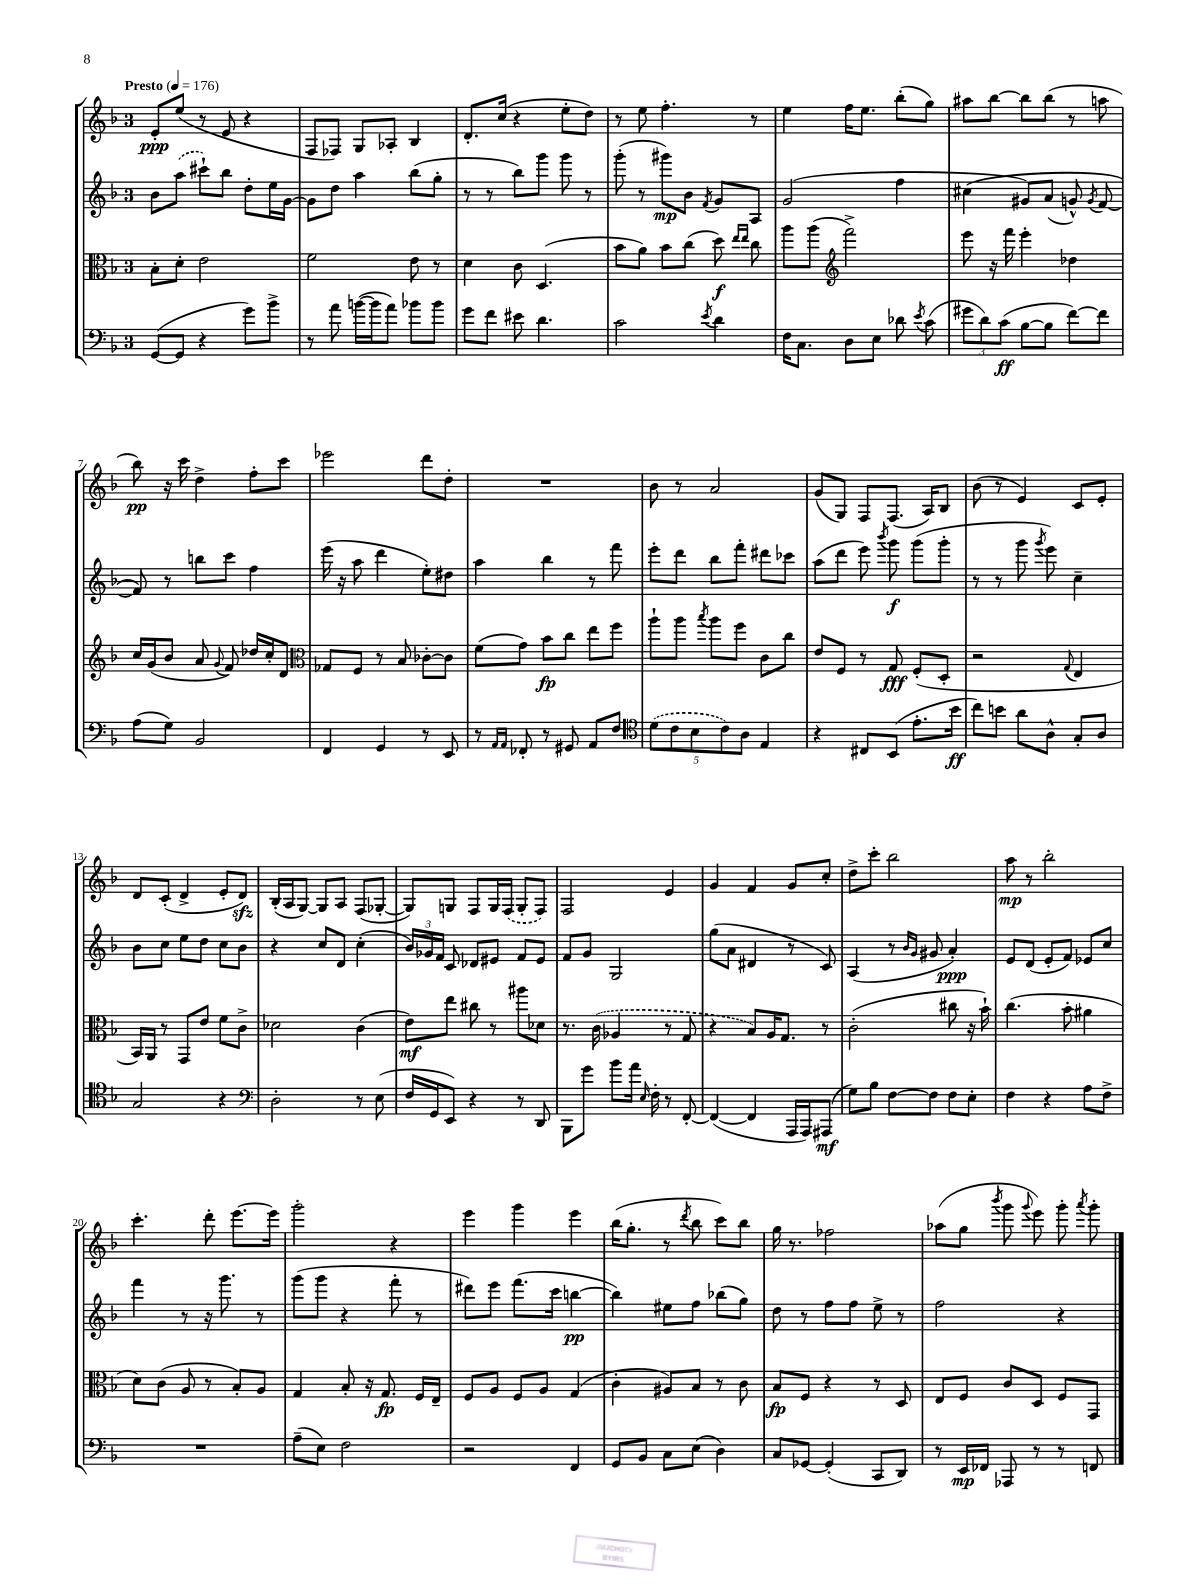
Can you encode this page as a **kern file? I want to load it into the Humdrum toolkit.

**kern	**dynam	**kern	**dynam	**kern	**dynam	**kern	**dynam
*part4	*part4	*part3	*part3	*part2	*part2	*part1	*part1
*staff4	*staff4	*staff3	*staff3	*staff2	*staff2	*staff1	*staff1
*clefF4	*	*clefC3	*	*clefG2	*	*clefG2	*
*k[b-]	*	*k[b-]	*	*k[b-]	*	*k[b-]	*
*M3/4	*	*M3/4	*	*M3/4	*	*M3/4	*
*MM176	*	*MM176	*	*MM176	*	*MM176	*
=1	=1	=1	=1	=1	=1	=1	=1
!	!	!	!	!	!	!LO:TX:a:B:t=Presto	!
([8GG/L	.	8B-'\L	.	8b-\L	.	8e'/L	ppp
8GG/J]	.	8d'\J	.	(8aa\J	.	(8ee/J	.
4r	.	2e\	.	8ccc#X`\L)	.	8r	.
.	.	.	.	8bb-\J	.	8e/	.
8g\L)	.	.	.	8dd'\L	.	4r	.
8b-^\J	.	.	.	16ee\L	.	.	.
.	.	.	.	[16g\JJ	.	.	.
=2	=2	=2	=2	=2	=2	=2	=2
8r	.	2f\	.	8g\L]	.	8F/L	.
8a\	.	.	.	8dd\J	.	8F-X/J)	.
([16bn\LL	.	.	.	4aa\	.	8G/L	.
16b\J]	.	.	.	.	.	.	.
8a\J)	.	.	.	.	.	8A-X'/J	.
8b-X\L	.	8e\	.	(8bb-\L	.	4B-/	.
8b-\J	.	8r	.	8gg'\J	.	.	.
=3	=3	=3	=3	=3	=3	=3	=3
8g\L	.	4d\	.	8r	.	8.d'/L	.
8f\J	.	.	.	8r	.	.	.
.	.	.	.	.	.	(16cc/Jk	.
8e#X\	.	8c\	.	8bb-\L)	.	4r	.
4.d\	.	(4.D/	.	8ggg\J	.	.	.
.	.	.	.	8ggg\	.	8ee'\L	.
.	.	.	.	8r	.	8dd\J)	.
=4	=4	=4	=4	=4	=4	=4	=4
2c\	.	8b-\L	.	(8ggg'\	.	8r	.
.	.	8a\J)	.	8r	.	8ee\	.
.	.	8b-\L	.	8ggg#X\L)	mp	4.ff'\	.
.	.	(8cc\J	.	8b-\J	.	.	.
8qe/	.	.	.	8qf/	.	.	.
4d\	.	8dd\)	f	8g/L	.	.	.
.	.	16qqee/LL	.	.	.	.	.
.	.	16qqee/JJ	.	.	.	.	.
.	.	8cc\	.	8A/J	.	8r	.
=5	=5	=5	=5	=5	=5	=5	=5
16F\KL	.	8aa\L	.	(2g/	.	4ee\	.
8.C\J	.	.	.	.	.	.	.
.	.	(8aa\J	.	.	.	.	.
*	*	*clefG2	*	*	*	*	*
8D\L	.	2fff^\)	.	.	.	16ff\KL	.
.	.	.	.	.	.	8.ee\J	.
8E\J	.	.	.	.	.	.	.
8d-X\	.	.	.	4ff\	.	(8bb-'\L	.
8qe/	.	.	.	.	.	.	.
(8c\	.	.	.	.	.	8gg\J)	.
=6	=6	=6	=6	=6	=6	=6	=6
12g#X\L	.	8eee\	.	(4cc#X\	.	8aa#X\L	.
12d\)	.	.	.	.	.	.	.
.	.	16r	.	.	.	[8bb-\J	.
(12c\J	ff	.	.	.	.	.	.
.	.	16fff\	.	.	.	.	.
[8B-\L	.	4eee'\	.	8g#X/L)	.	8bb-\L]	.
8B-\J]	.	.	.	(8a/J	.	(8bb-\J	.
[8f\L)	.	4dd-X\	.	8gn^^/)	.	8r	.
.	.	.	.	8qg/	.	.	.
8f\J]	.	.	.	[8f/	.	8aan\	.
!!LO:LB:g=z
=7	=7	=7	=7	=7	=7	=7	=7
(8A\L	.	16cc/LL	.	8f/])	.	8bb-\)	pp
.	.	(16g/J	.	.	.	.	.
8G\J)	.	8b-/J	.	8r	.	16r	.
.	.	.	.	.	.	16ccc\	.
2BB-/	.	8a/	.	8bbn\L	.	4dd^\	.
.	.	8qqg/	.	.	.	.	.
.	.	8f/)	.	8ccc\J	.	.	.
.	.	16dd-X/LL	.	4ff\	.	8ff'\L	.
.	.	16cc'/J	.	.	.	.	.
.	.	8d/J	.	.	.	8ccc\J	.
=8	=8	=8	=8	=8	=8	=8	=8
*	*	*clefC3	*	*	*	*	*
4FF/	.	8G-X/L	.	(16eee\	.	2eee-X\	.
.	.	.	.	16r	.	.	.
.	.	8F/J	.	8aa\	.	.	.
4GG/	.	8r	.	4ddd\	.	.	.
.	.	8B-/	.	.	.	.	.
8r	.	[8c-X'\L	.	8ee'\L)	.	8ddd\L	.
8EE/	.	8c-\J]	.	8dd#X\J	.	8dd'\J	.
=9	=9	=9	=9	=9	=9	=9	=9
8r	.	(8f\L	.	4aa\	.	2.r	.
16qqAA/LL	.	.	.	.	.	.	.
16qqAA/JJ	.	.	.	.	.	.	.
8FF-X'/	.	8g\J)	.	.	.	.	.
8r	.	8b-\L	fp	4bb-\	.	.	.
8GG#X/	.	8cc\J	.	.	.	.	.
8AA/L	.	8ee\L	.	8r	.	.	.
8F/J	.	8ff\J	.	8fff\	.	.	.
=10	=10	=10	=10	=10	=10	=10	=10
*clefC4	*	*	*	*	*	*	*
(10d\L	.	8aa`\L	.	8eee'\L	.	8b-\	.
10c\	.	.	.	.	.	.	.
.	.	8aa\J	.	8ddd\J	.	8r	.
10B-\	.	.	.	.	.	.	.
.	.	8qbb-/	.	.	.	.	.
.	.	8aa\L	.	8bb-\L	.	2a/	.
10c\)	.	.	.	.	.	.	.
.	.	8ff\J	.	8fff'\J	.	.	.
10A\J	.	.	.	.	.	.	.
4E/	.	8c\L	.	8ddd#X\L	.	.	.
.	.	8cc\J	.	8ccc-X\J	.	.	.
=11	=11	=11	=11	=11	=11	=11	=11
4r	.	8e/L	.	(8aa\L	.	(8g/L	.
.	.	8F/J	.	8ddd\J	.	8G/J)	.
8C#X/L	.	8r	.	8eee\)	.	8F/L	.
.	.	.	.	8qbbb-/	.	.	.
(8BB-/J	.	8G/	fff	8ggg\	f	(8.F/J	.
8.e'\L	.	(8F'/L	.	(8ggg\L	.	.	.
.	.	.	.	.	.	16A/KL)	.
.	.	8D'/J	.	8ggg'\J	.	8B-/J	.
16b-\Jk	ff	.	.	.	.	.	.
=12	=12	=12	=12	=12	=12	=12	=12
8cc\L)	.	2r	.	8r	.	(8b-\	.
8bn\J	.	.	.	8r	.	8r	.
8a\L	.	.	.	8ggg\	.	4e/)	.
.	.	.	.	8qggg/	.	.	.
8A^^\J	.	.	.	8eee\)	.	.	.
.	.	8qqG/	.	.	.	.	.
8G'/L	.	4E/	.	4cc~\	.	8c/L	.
8A/J	.	.	.	.	.	8e'/J	.
!!LO:LB:g=z
=13	=13	=13	=13	=13	=13	=13	=13
2G/	.	16BB-/LL)	.	8b-\L	.	8d/L	.
.	.	16AA/JJ	.	.	.	.	.
.	.	8r	.	8cc\J	.	(8c'/J	.
.	.	8GG/L	.	8ee\L	.	4d^/	.
.	.	8e/J	.	8dd\J	.	.	.
4r	.	8f\L	.	8cc\L	.	8e'/L	.
.	.	8c^\J	.	8b-\J	.	8dzz/J)	.
=14	=14	=14	=14	=14	=14	=14	=14
*clefF4	*	*	*	*	*	*	*
2D'\	.	2d-X\	.	4r	.	(16B-'/LL	.
.	.	.	.	.	.	16A/J	.
.	.	.	.	.	.	[8G/J)	.
.	.	.	.	8cc/L	.	8G/L]	.
.	.	.	.	8d/J	.	8A/J	.
8r	.	(4c\	.	(4cc'\	.	(8F/L	.
(8E\	.	.	.	.	.	[8G-X'/J	.
=15	=15	=15	=15	=15	=15	=15	=15
16F/LL	.	8e\L)	mf	24b-/LL)	.	8G-/L])	.
.	.	.	.	24g-X/	.	.	.
16GG/J	.	.	.	.	.	.	.
.	.	.	.	24f/JJ	.	.	.
8EE/J)	.	8ee\J	.	8c/	.	8Gn/J	.
4r	.	8cc#X\	.	8d-X/L	.	8F/L	.
.	.	8r	.	8e#X/J	.	16G/L	.
.	.	.	.	.	.	(16F/JJ	.
8r	.	8aa#X\L	.	8f/L	.	8G'/L	.
8DD/	.	8d-X\J	.	8e#/J	.	8F/J)	.
=16	=16	=16	=16	=16	=16	=16	=16
8BBB-\L	.	8.r	.	8f/L	.	2F/	.
8g\J	.	.	.	8g/J	.	.	.
.	.	(16c\	.	.	.	.	.
8b-\L	.	4A-X/	.	2G/	.	.	.
16a\Jk	.	.	.	.	.	.	.
16qqE/	.	.	.	.	.	.	.
16F'\	.	.	.	.	.	.	.
8r	.	8r	.	.	.	4e/	.
[8FF'/	.	8G/	.	.	.	.	.
=17	=17	=17	=17	=17	=17	=17	=17
(4FF/_	.	4r	.	(8gg\L	.	4g/	.
.	.	.	.	8a\J	.	.	.
4FF/]	.	8B-/L)	.	4d#X/	.	4f/	.
.	.	16A/K	.	.	.	.	.
.	.	8.G/J	.	.	.	.	.
16AAA/LL	.	.	.	8r	.	8g/L	.
16AAA/J)	.	.	.	.	.	.	.
(8AAA#X/J	mf	8r	.	8c/)	.	8cc'/J	.
=18	=18	=18	=18	=18	=18	=18	=18
8G\L)	.	(2c'\	.	(4A/	.	8dd^\L	.
8B-\J	.	.	.	.	.	8ccc'\J	.
[8F\L	.	.	.	8r	.	2bb-\	.
.	.	.	.	16qqb-/LL	.	.	.
.	.	.	.	16qqg/JJ	.	.	.
8F\J]	.	.	.	8g#X/	.	.	.
8F\L	.	8cc#X\	.	4a'/)	ppp	.	.
8E'\J	.	16r	.	.	.	.	.
.	.	16b-`\)	.	.	.	.	.
=19	=19	=19	=19	=19	=19	=19	=19
4F\	.	(4.cc\	.	8e/L	.	8aa\	mp
.	.	.	.	(8d/J	.	8r	.
4r	.	.	.	8e'/L	.	2bb-'\	.
.	.	8b-'\	.	8f/J)	.	.	.
8A\L	.	4a#X\	.	8e-X/L	.	.	.
8F^\J	.	.	.	8cc/J	.	.	.
!!LO:LB:g=z
=20	=20	=20	=20	=20	=20	=20	=20
2.r	.	8d\L)	.	4fff\	.	4.ccc'\	.
.	.	(8c\J	.	.	.	.	.
.	.	8A/	.	8r	.	.	.
.	.	8r	.	16r	.	8ddd'\	.
.	.	.	.	8.ggg\	.	.	.
.	.	8B-'/L)	.	.	.	[8.eee\L	.
.	.	8A/J	.	8r	.	.	.
.	.	.	.	.	.	16eee\Jk]	.
=21	=21	=21	=21	=21	=21	=21	=21
(8A~\L	.	4G/	.	(8ggg\L	.	2ggg'\	.
8E\J)	.	.	.	8ggg\J	.	.	.
2F\	.	8B-'/	.	4r	.	.	.
.	.	16r	.	.	.	.	.
.	.	8.G/	fp	.	.	.	.
.	.	.	.	8fff'\	.	4r	.
.	.	16F/LL	.	8r	.	.	.
.	.	16E~/JJ	.	.	.	.	.
=22	=22	=22	=22	=22	=22	=22	=22
2r	.	8F/L	.	8ddd#X\L)	.	4eee\	.
.	.	8A/J	.	8eee\J	.	.	.
.	.	8F/L	.	(8.fff\L	.	4ggg\	.
.	.	8A/J	.	.	.	.	.
.	.	.	.	16ccc\Jk	.	.	.
4FF/	.	(4G/	.	[4bbn\	pp	4eee\	.
=23	=23	=23	=23	=23	=23	=23	=23
8GG/L	.	4c'\	.	4bb\])	.	(16bb-\KL	.
.	.	.	.	.	.	8.gg'\J	.
8BB-/J	.	.	.	.	.	.	.
8C\L	.	8A#X/L)	.	8ee#X\L	.	8r	.
.	.	.	.	.	.	8qddd/	.
(8E\J	.	8B-/J	.	8ff\J	.	8bb-\	.
4D\)	.	8r	.	(8bb-X\L	.	8ccc\L)	.
.	.	8c\	.	8gg\J)	.	8bb-\J	.
=24	=24	=24	=24	=24	=24	=24	=24
8C/L	.	8B-/L	fp	8dd\	.	16gg\	.
.	.	.	.	.	.	8.r	.
[8GG-X/J	.	8F/J	.	8r	.	.	.
(4GG-'/]	.	4r	.	8ff\L	.	2ff-X\	.
.	.	.	.	8ff\J	.	.	.
8CC/L	.	8r	.	8ee^\	.	.	.
8DD/J)	.	8D/	.	8r	.	.	.
=25	=25	=25	=25	=25	=25	=25	=25
8r	.	8E/L	.	2ff\	.	(8aa-X\L	.
16EE/LL	mp	8F/J	.	.	.	8gg\J	.
16FF-X/JJ	.	.	.	.	.	.	.
.	.	.	.	.	.	8qbbb-/	.
8AAA-X/	.	8c/L	.	.	.	8ggg\	.
.	.	.	.	.	.	8qqggg/	.
8r	.	8D/J	.	.	.	8eee\)	.
8r	.	8F/L	.	4r	.	8ggg'\	.
.	.	.	.	.	.	8qaaa/	.
8FFn/	.	8GG/J	.	.	.	8ggg'\	.
==	==	==	==	==	==	==	==
*-	*-	*-	*-	*-	*-	*-	*-
